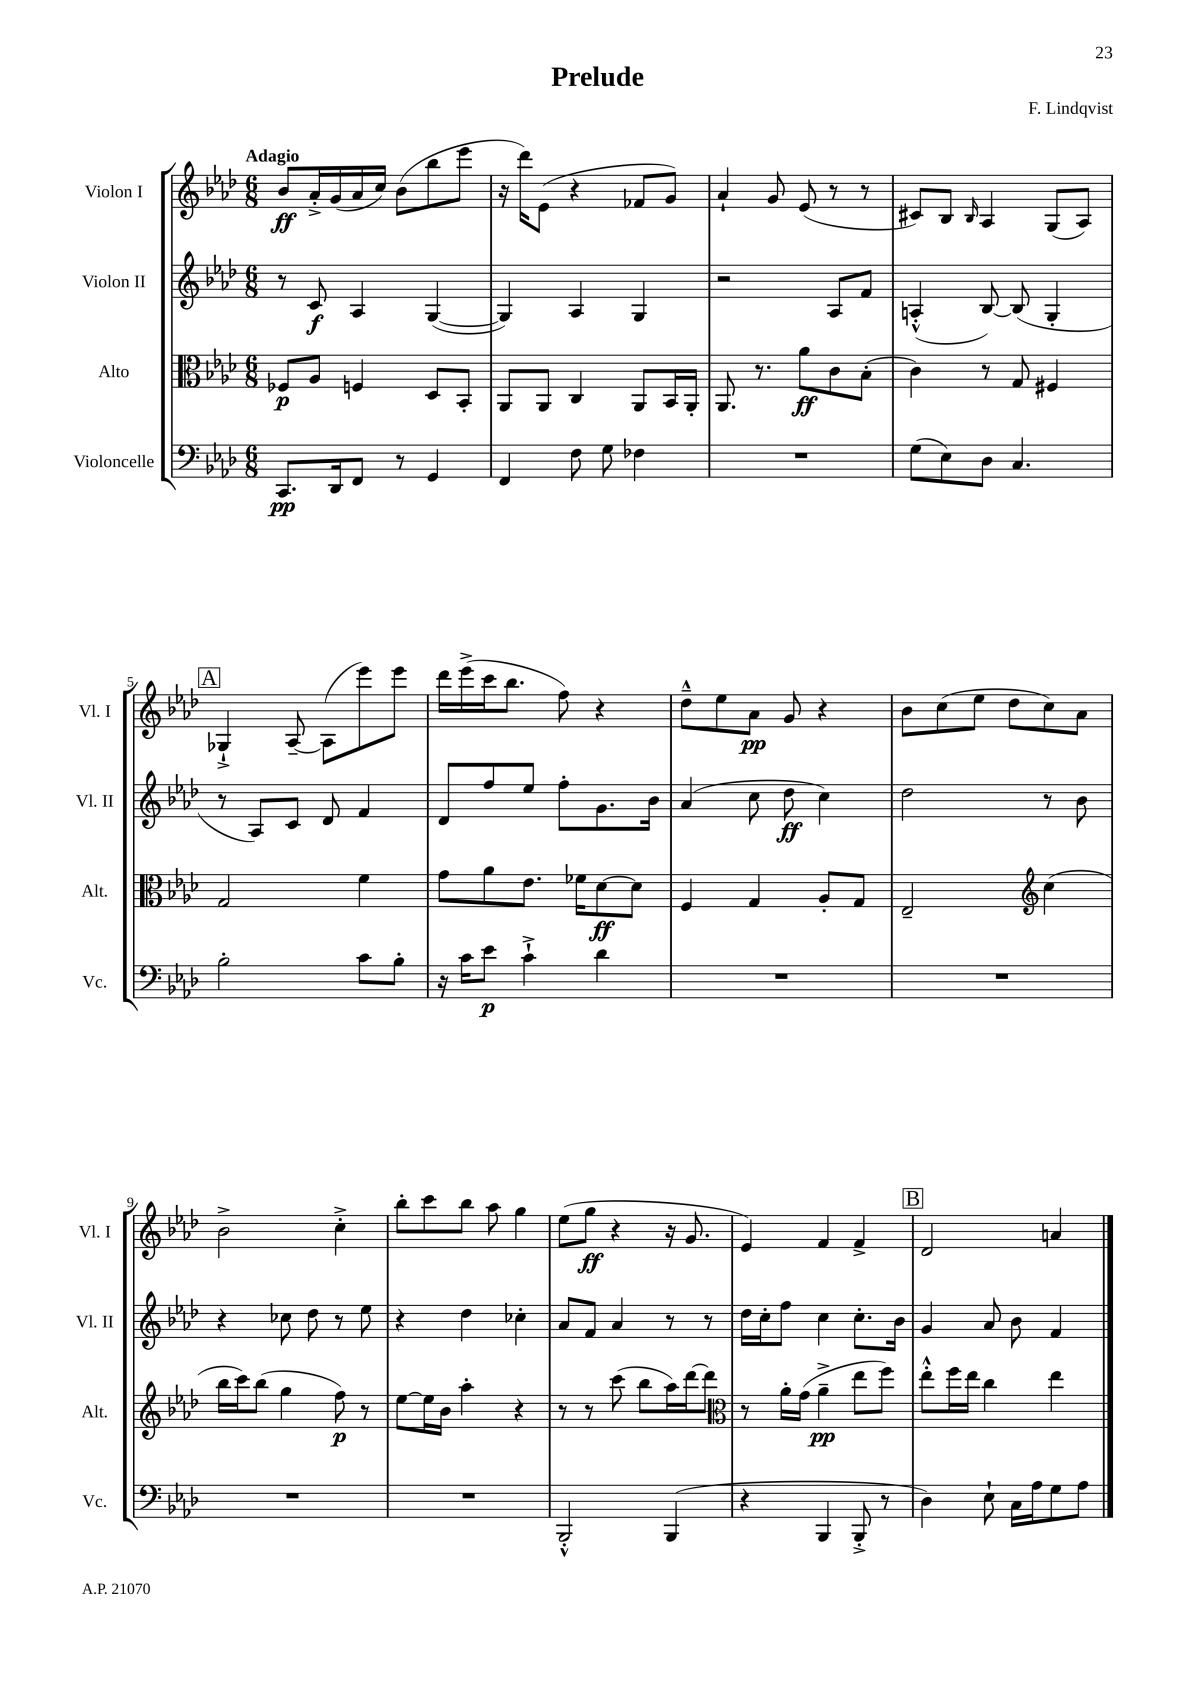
\header { title = "Prelude" composer = "F. Lindqvist" }
<<
\new StaffGroup <<
\new Staff = "s0" \with { instrumentName = "Violon I" shortInstrumentName = "Vl. I" } {
    \clef treble \key aes \major \numericTimeSignature \time 6/8 \tempo "Adagio"
    bes'8\ff aes'16-.-> g'16( aes'16 c''16) bes'8( bes''8 ees'''8 |
    r16 des'''16) ees'8( r4 fes'8 g'8) |
    aes'4-! g'8 ees'8( r8 r8 |
    cis'8) bes8 \grace { bes16 } aes4 g8( aes8) |
    \mark \markup { \box "A" } ges4-!-> aes8~-- aes8( ees'''8) ees'''8 |
    des'''16 ees'''16->( c'''16 bes''8. f''8) r4 |
    des''8---^ ees''8 aes'8\pp g'8 r4 |
    bes'8 c''8( ees''8 des''8 c''8) aes'8 |
    bes'2-> c''4-.-> |
    bes''8-. c'''8 bes''8 aes''8 g''4 |
    ees''8( g''8\ff r4 r16 g'8. |
    ees'4) f'4 f'4-> |
    \mark \markup { \box "B" } des'2 a'4 \bar "|." |
}
\new Staff = "s1" \with { instrumentName = "Violon II" shortInstrumentName = "Vl. II" } {
    \clef treble \key aes \major \numericTimeSignature \time 6/8
    r8 c'8\f aes4 g4~( |
    g4) aes4 g4 |
    r2 aes8 f'8 |
    a4-.-^( bes8~) bes8( g4-. |
    \mark \markup { \box "A" } r8 aes8) c'8 des'8 f'4 |
    des'8 f''8 ees''8 f''8-. g'8. bes'16 |
    aes'4( c''8 des''8\ff c''4) |
    des''2 r8 bes'8 |
    r4 ces''8 des''8 r8 ees''8 |
    r4 des''4 ces''4-. |
    aes'8 f'8 aes'4 r8 r8 |
    des''16 c''16-. f''8 c''4 c''8.-. bes'16 |
    \mark \markup { \box "B" } g'4 aes'8 bes'8 f'4 \bar "|." |
}
\new Staff = "s2" \with { instrumentName = "Alto" shortInstrumentName = "Alt." } {
    \clef alto \key aes \major \numericTimeSignature \time 6/8
    fes8\p aes8 f4 des8 bes,8-. |
    aes,8 aes,8 c4 aes,8 bes,16 aes,16-. |
    aes,8. r8. aes'8\ff c'8 bes8-.( |
    c'4) r8 g8 fis4 |
    \mark \markup { \box "A" } g2 f'4 |
    g'8 aes'8 ees'8. fes'16 des'8~\ff des'8 |
    f4 g4 aes8-. g8 |
    ees2-- \clef treble c''4( |
    bes''16 c'''16) bes''8( g''4 f''8\p) r8 |
    ees''8~ ees''16 bes'16 aes''4-. r4 |
    r8 r8 c'''8( bes''8 aes''16) des'''16~ des'''8 |
    \clef alto r8 aes'16-. g'16( aes'4--->\pp ees''8 f''8) |
    \mark \markup { \box "B" } ees''8-.-^ f''16 ees''16 c''4 ees''4 \bar "|." |
}
\new Staff = "s3" \with { instrumentName = "Violoncelle" shortInstrumentName = "Vc." } {
    \clef bass \key aes \major \numericTimeSignature \time 6/8
    c,8.\pp des,16 f,8 r8 g,4 |
    f,4 f8 g8 fes4 |
    R2. |
    g8( ees8) des8 c4. |
    \mark \markup { \box "A" } bes2-. c'8 bes8-. |
    r16 c'16 ees'8\p c'4-!-> des'4 |
    R2. |
    R2. |
    R2. |
    R2. |
    bes,,2-.-^ bes,,4( |
    r4 bes,,4 bes,,8-.-> r8 |
    \mark \markup { \box "B" } des4) ees8-! c16 aes16 g8 aes8 \bar "|." |
}
>>
>>
